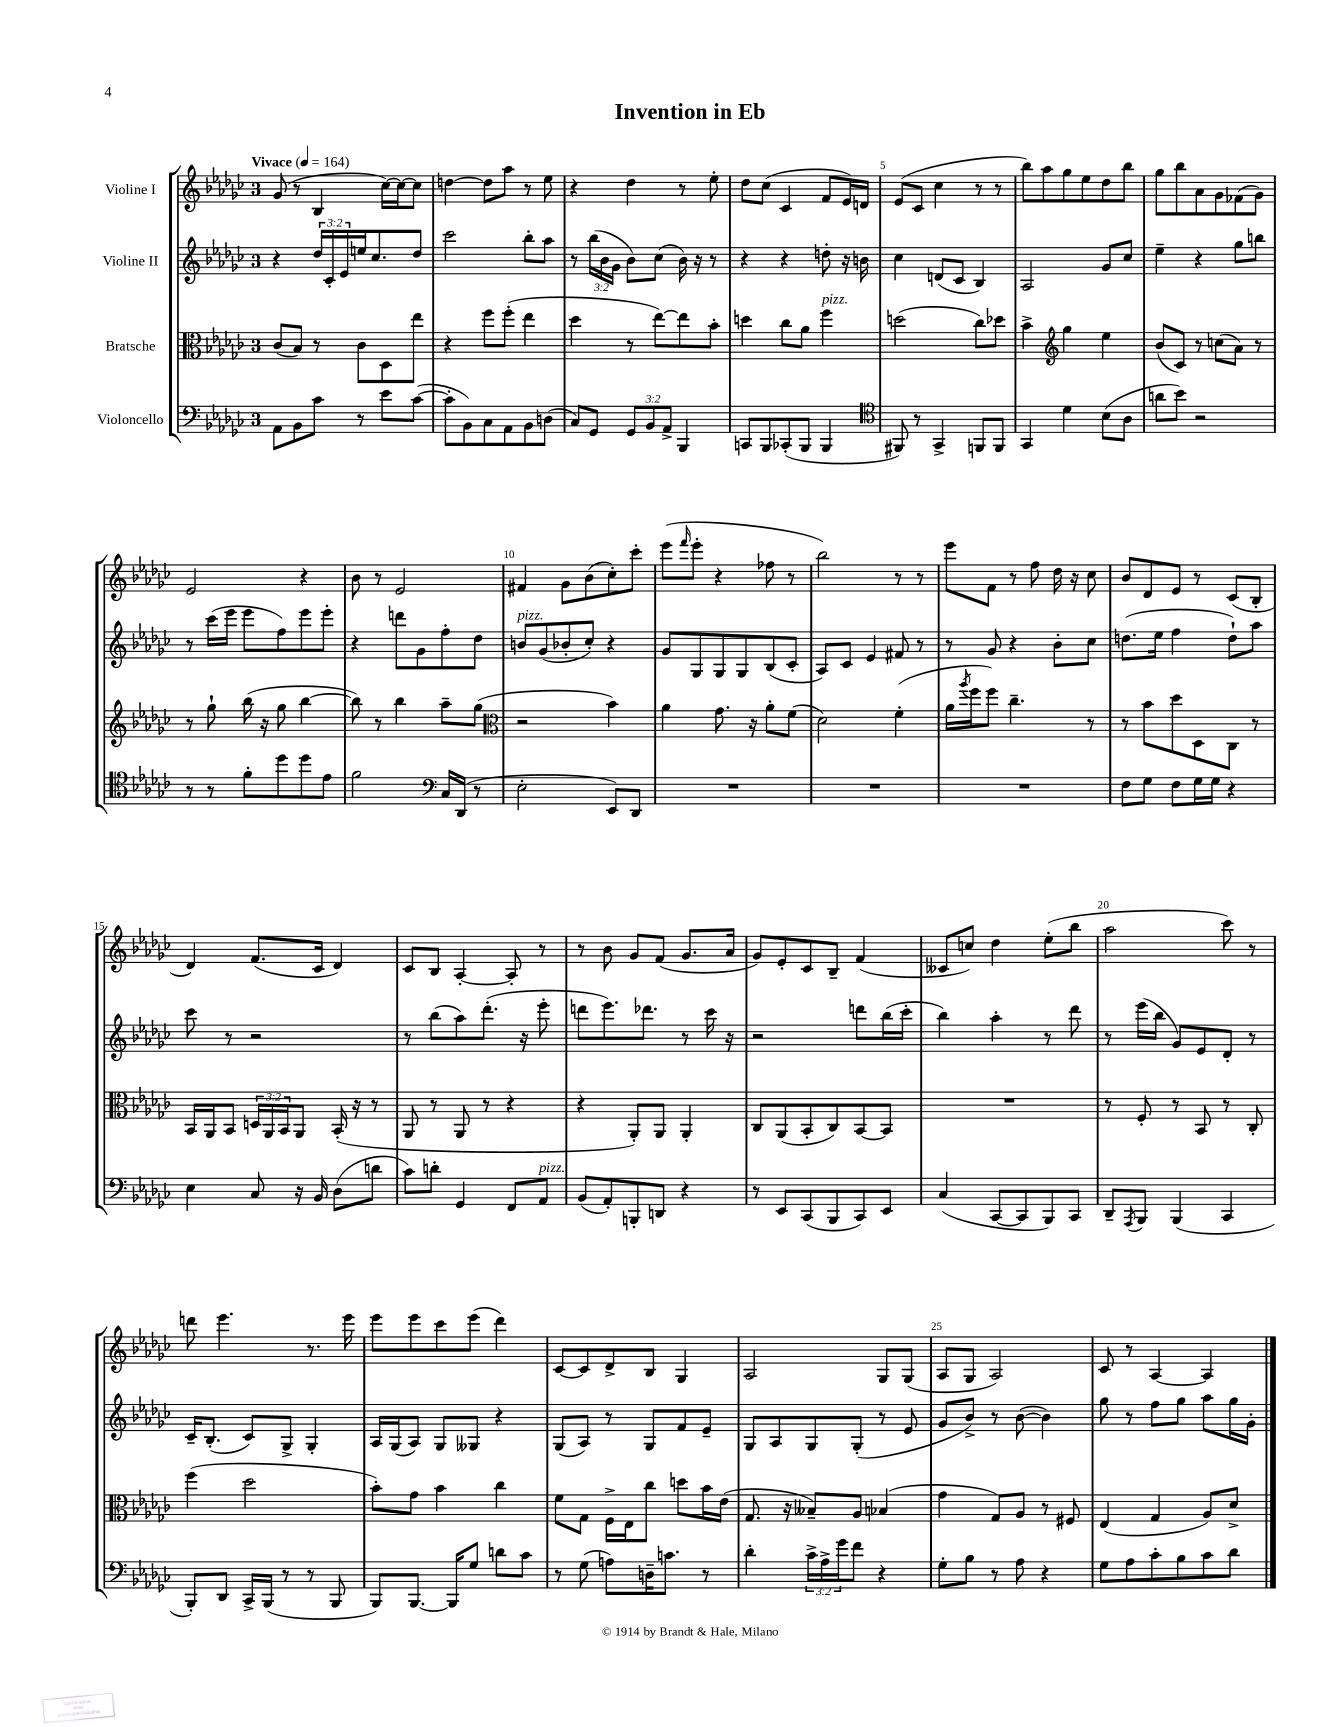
\header { title = "Invention in Eb" }
<<
\new StaffGroup <<
\new Staff = "s0" \with { instrumentName = "Violine I" } {
    \clef treble \key ges \major \once \override Staff.TimeSignature.style = #'single-digit \time 3/4 \tempo "Vivace" 4 = 164
    ges'8( r8 bes4 ces''16~) ces''16~ ces''8 |
    d''4~ d''8 aes''8 r8 ees''8 |
    r4 des''4 r8 ees''8-. |
    des''8 ces''8( ces'4 f'8 ees'16) d'16 |
    ees'8( ces'8 ces''4 r8 r8 |
    bes''8) aes''8 ges''8 ees''8 des''8 bes''8 |
    ges''8 bes''8 aes'8 ges'8 fes'8( ges'8) |
    ees'2 r4 |
    bes'8 r8 ees'2 |
    fis'4 ges'8 bes'8( ces''8-.) ces'''8-. |
    ees'''8( \grace { f'''16 } ees'''8-. r4 fes''8 r8 |
    bes''2) r8 r8 |
    ees'''8 f'8 r8 f''8 des''16 r16 ces''8 |
    bes'8 des'8 ees'8 r8 ces'8( bes8-. |
    des'4) f'8.( ces'16 des'4) |
    ces'8 bes8 aes4~-. aes8-. r8 |
    r8 bes'8 ges'8 f'8( ges'8. aes'16 |
    ges'8) ees'8-. ces'8 bes8-- f'4( |
    ceses'8 c''8) des''4 ees''8-.( bes''8 |
    aes''2 ces'''8) r8 |
    d'''8 ees'''4. r8. ees'''16 |
    ees'''8 ees'''8 ces'''8 ees'''8( des'''4) |
    ces'8~ ces'8 des'8-> bes8 ges4 |
    aes2 ges8 ges8( |
    aes8 ges8 aes2) |
    ces'8 r8 aes4~ aes4 \bar "|." |
}
\new Staff = "s1" \with { instrumentName = "Violine II" } {
    \clef treble \key ges \major \once \override Staff.TimeSignature.style = #'single-digit \time 3/4 \override Staff.TupletNumber.text = #tuplet-number::calc-fraction-text
    r4 \tuplet 3/2 { des''16 ces'16-. ees'16 } e''16 ces''8. des''8 |
    ces'''2 bes''8-. aes''8 |
    r8 \tuplet 3/2 { bes''16( bes'16 ges'16 } bes'8) ces''8( bes'16) r16 r8 |
    r4 r4 d''8-. r16 b'16 |
    ces''4 d'8( ces'8 bes4) |
    aes2 ges'8 ces''8 |
    ees''4-- r4 ges''8 b''8 |
    r8 ces'''16( ees'''16 ees'''8 f''8) ees'''8 ees'''8-. |
    r4 d'''8 ges'8 f''8-. des''8 |
    b'8^\markup { \italic "pizz." } ges'8( bes'8-. ces''8-.) r4 |
    ges'8 ges8 ges8 ges8 bes8( ces'8-. |
    aes8) ces'8 ees'4 fis'8 r8 |
    r8 ges'8 r4 bes'8-. ces''8 |
    d''8.( ees''16 f''4 d''8-!) aes''8 |
    ces'''8 r8 r2 |
    r8 bes''8( aes''8) des'''8.-.( r16 ees'''8-. |
    d'''8 ees'''8.) des'''8. r8 ces'''16 r16 |
    r2 d'''8 bes''16( ces'''16-. |
    bes''4) aes''4-. r8 des'''8 |
    r8 ees'''16( bes''16 ges'8) ees'8 des'8-. r8 |
    ces'16-- bes8.-.( ces'8) ges8-> ges4-. |
    aes16 ges16( aes8) ges8 geses8 r4 |
    ges8( aes8) r8 ges8 f'8 ees'8-- |
    ges8 aes8 ges8 ges8-.( r8 ees'8 |
    ges'8 bes'8->) r8 bes'8~( bes'4) |
    ges''8 r8 f''8 ges''8 aes''8 ges''16 ges'16-. \bar "|." |
}
\new Staff = "s2" \with { instrumentName = "Bratsche" } {
    \clef alto \key ges \major \once \override Staff.TimeSignature.style = #'single-digit \time 3/4 \override Staff.TupletNumber.text = #tuplet-number::calc-fraction-text
    ces'8( bes8) r8 ces'8 des8 ees''8 |
    r4 f''8 f''8-.( ees''4 |
    des''4 r8 ees''8~) ees''8 bes'8-. |
    d''4 ces''8 aes'8 f''4^\markup { \italic "pizz." } |
    d''2( ces''8) des''8 |
    bes'4-> \clef treble ges''4 ees''4 |
    bes'8( ces'8) r8 c''8( aes'8) r8 |
    r8 ges''8-! bes''16( r16 ges''8 bes''4~ |
    bes''8) r8 bes''4 aes''8-- ges''8( |
    \clef alto r2 bes'4) |
    aes'4 ges'8. r16 aes'8-. f'8( |
    des'2) f'4-.( |
    aes'16 \acciaccatura { aes''8 } f''16 f''8) ces''4.-- r8 |
    r8 bes'8 des''8 des8 ces8 r8 |
    bes,16 aes,16 bes,8 \tuplet 3/2 { d16 aes,16 bes,16 } aes,8 bes,16-.( r16 r8 |
    aes,8 r8 aes,8 r8 r4 |
    r4 aes,8-.) aes,8 aes,4-. |
    ces8 aes,8( bes,8-. ces8) bes,8~ bes,8 |
    R2. |
    r8 f8-. r8 bes,8 r8 ces8-. |
    f''4( des''2 |
    bes'8-.) ges'8 bes'4 ces''4 |
    f'8 ges8 f16-> ees16 ces''8 d''8 bes'16 ees'16( |
    ges8. r16 beses8--) aes8 bes4( |
    ges'4 ges8) aes8 r8 fis8 |
    ees4( ges4 aes8) des'8-> \bar "|." |
}
\new Staff = "s3" \with { instrumentName = "Violoncello" } {
    \clef bass \key ges \major \once \override Staff.TimeSignature.style = #'single-digit \time 3/4 \override Staff.TupletNumber.text = #tuplet-number::calc-fraction-text
    aes,8 bes,8 ces'8 r8 ees'8 ces'8~( |
    ces'8-. bes,8) ces8 aes,8 bes,8 d8( |
    ces8) ges,8 \tuplet 3/2 { ges,8 bes,8 aes,8-> } bes,,4 |
    c,8 bes,,8 ces,8-.( bes,,8 bes,,4 |
    \clef tenor fis,8) r8 ges,4-> f,8 f,8 |
    ges,4 des'4 bes8( aes8 |
    a'8 bes'8) r2 |
    r8 r8 f'8-. des''8 des''8 ees'8 |
    f'2 \clef bass ces16 des,16( r8 |
    ees2-. ees,8) des,8 |
    R2. |
    R2. |
    R2. |
    f8 ges8 f8 ges16 ges16 r4 |
    ees4 ces8 r16 bes,16 des8( d'8 |
    ces'8) d'8-. ges,4 f,8 aes,8^\markup { \italic "pizz." } |
    bes,8( aes,8-.) b,,8-. d,8 r4 |
    r8 ees,8 ces,8( bes,,8 ces,8) ees,8 |
    ces4( ces,8~ ces,8 bes,,8) ces,8 |
    des,8-- \acciaccatura { aes,,8 } bes,,8 bes,,4( ces,4 |
    bes,,8-.) des,8 ces,16-> bes,,16( r8 r8 bes,,8 |
    bes,,8) bes,,8.~ bes,,16 ges8 d'8 ces'8 |
    r8 ges8( a8) d16-- c'8. r8 |
    des'4-. \tuplet 3/2 { ces'16-> aes16-> ges'16 } f'8 r4 |
    ges8-. bes8 r8 aes8 r4 |
    ges8 aes8 ces'8-. bes8 ces'8 des'8 \bar "|." |
}
>>
>>
\layout { \context { \Score \override BarNumber.break-visibility = ##(#f #t #t) barNumberVisibility = #(every-nth-bar-number-visible 5) } }
